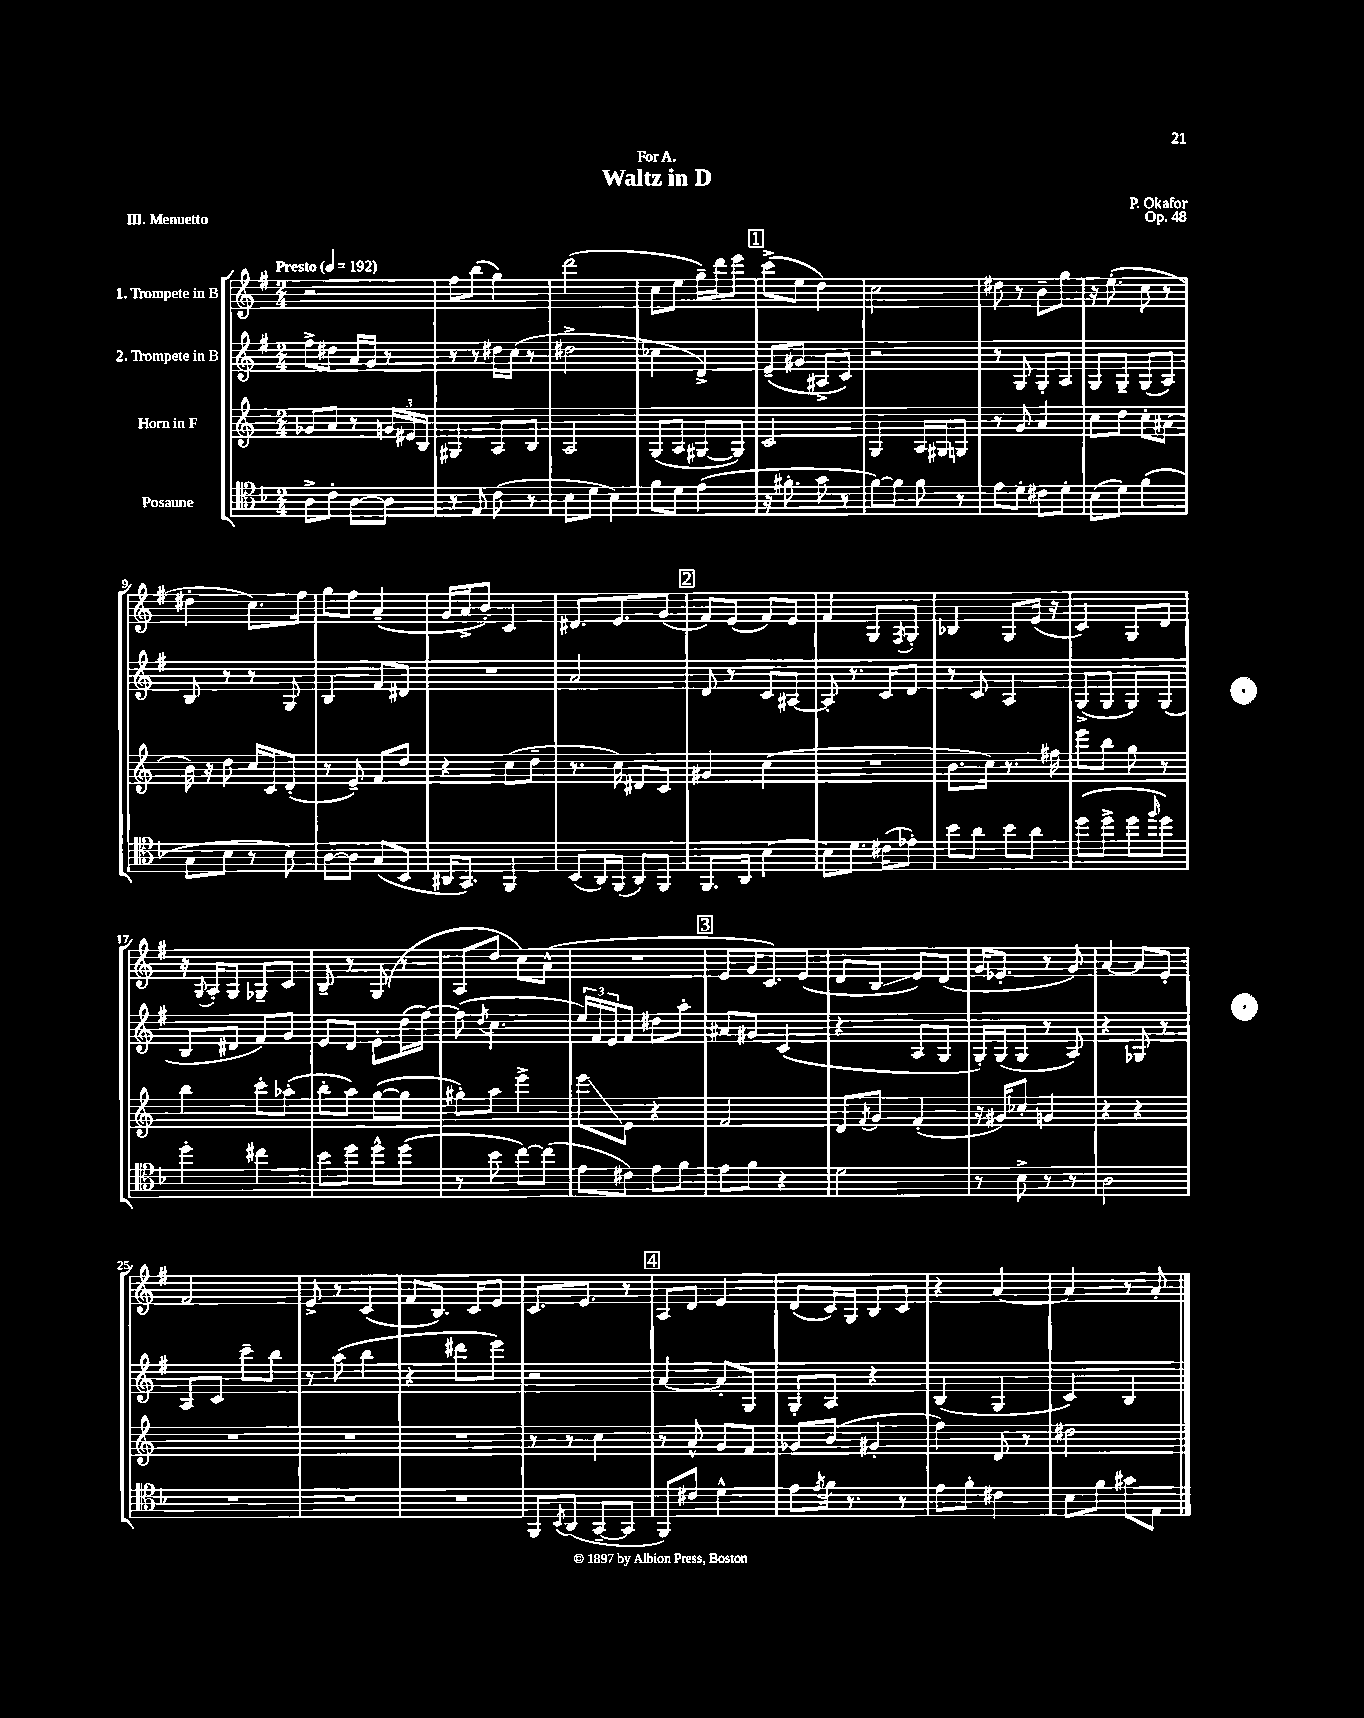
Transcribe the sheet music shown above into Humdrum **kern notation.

**kern	**kern	**kern	**kern
*staff4	*staff3	*staff2	*staff1
*clefC4	*clefG2	*clefG2	*clefG2
*k[b-]	*k[]	*k[f#]	*k[f#]
*M2/4	*M2/4	*M2/4	*M2/4
*MM192	*MM192	*MM192	*MM192
8A^\L	8g-/L	8ff#^\L	2r
8c'\J	8a/J	8dd#\J	.
[8A\L	8r	16a/LL	.
.	.	16g/JJ	.
8A\]J	24g/LL	8r	.
.	24e#/	.	.
.	24B/JJ	.	.
=	=	=	=
8r	4G#/	8r	8ff#\L
8E/	.	8r	(8bb\J
(8c\	8A/L	16dd#\LL	4gg\)
.	.	(16cc\JJ	.
8r	8B/J	8r	.
=	=	=	=
8B-\L	2A/	2dd#^\	(2ddd\
8d\J	.	.	.
4B-\)	.	.	.
=	=	=	=
8f\L	(8G/L	4cc-\	8cc\L
8d\J	8A/J	.	8ee\J
(4e\	[8G#/L	4d^/)	16gg~\LL)
.	.	.	16ddd\J
.	8G#/]J)	.	8eee\J
=	=	=	=
16r	2c/	(8e~/L	(8ccc^\L
8.f#'\	.	.	.
.	.	8g#/J	8ee\J
8g\	.	8A#^/L	4dd\)
8r	.	8c/J)	.
=	=	=	=
[8f\L)	4G/	2r	2cc\
8f\]J	.	.	.
8f\	16A/LL	.	.
.	16G#/J	.	.
8r	8G/J	.	.
=	=	=	=
8e\L	8r	8r	8dd#\
8d'\J	8g/	8G/	8r
8c#\L	4a/	8G'/L	8b~\L
8d'\J	.	8A/J	8gg\J
=	=	=	=
(8B-\L	8cc\L	8G/L	16r
.	.	.	(8.ee'\
8d\J)	8dd\J	8G~/J	.
(4f\	8cc'\L	(8G/L	8cc\
.	(8a#\J	8A/J)	8r
=	=	=	=
8G\L	16b\)	8B/	4dd#'\
.	16r	.	.
8B-\J	8dd\	8r	.
8r	16cc/LL	8r	8.cc\L)
.	16c/J	.	.
8B-\)	(8d'/J	8G/	.
.	.	.	16ff#\Jk
=	=	=	=
[8A\L	8r	4B/	8gg\L
8A\]J	8e~/)	.	8ff#\J
(8G/L	8f/L	8f#/L	(4a~/
8BB-/J	8dd/J	8d#/J	.
=	=	=	=
16AA#/LK	4r	2r	16g/LL
8.GG/J)	.	.	16a^/J
.	.	.	8b'/J)
4FF/	(8cc\L	.	4c/
.	8dd~\J	.	.
=	=	=	=
(8BB-/L	8.r	2a/	8.d#/L
16AA/L)	.	.	.
(16FF/JJ	16cc\)	.	8.e/
8AA/L)	8d#/L	.	.
8FF/J	8c/J	.	(8g/J
=	=	=	=
8.FF/L	4g#/	8d/	8f#/L)
.	.	8r	(8e/J
16AA/Jk	.	.	.
[4B-\	(4cc\	8c/L	8f#/L)
.	.	[8A#/J	8e/J
=	=	=	=
8B-\]L	2r	8A#'/]	4f#/
8.d\J	.	8.r	.
.	.	.	8G/L
(16c#\LK	.	16c/LK	.
.	.	.	8qF#/
8e-'\J)	.	8d/J	8G'/J
=	=	=	=
8b-\L	8.b\L	8r	4B-/
8a\J	.	8c/	.
.	16cc\Jk)	.	.
8b-\L	8.r	4A/	8G/L
8a\J	.	.	(16e/Jk
.	16ff#\	.	16r
=	=	=	=
(8dd\L	8eee\L	(8G^/L	4c/)
8dd^\J	8bb\J	8G/J	.
8dd\L	8gg\	8G/L)	8G/L
16qqff/	.	.	.
8dd\J)	8r	(8G/J	8d/J
=	=	=	=
4dd'\	4bb\	8B/L	16r
.	.	.	8qqG/
.	.	.	16A'/LK
.	.	8d#/J	8G/J
4cc#\	8ccc'\L	8f#/L)	8G-~/L
.	(8aa-'\J	8g/J	8c/J
=	=	=	=
8b-\L	8bb'\L	8e/L	8B~/
8dd\J	8aa\J)	8d/J	8r
8dd^^\L	([8gg\L	8e'\L	(8G/
(8dd\J	8gg\]J	(16dd\L	8r
.	.	[16ff#\JJ)	.
=	=	=	=
8r	8gg#'\L)	(8ff#\]	8A/L
.	.	8qdd/	.
8b-\	8aa\J	4.cc\	8dd/J
[8cc\L)	4eee^\	.	8cc\L)
(8cc\]J	.	.	(8a^^\J
=	=	=	=
8e\L	8eee\L	24ee/LL)	2r
.	.	24f#/	.
.	.	24e/J	.
8c#\J)	8e\J	8f#/J	.
8e\L	4r	8dd#\L	.
8f\J	.	8aa'\J	.
=	=	=	=
8e\L	2f/	8a#/L	8e/L
8f\J	.	8g#/J	16g/K
.	.	.	8.c/)
4r	.	(4c/	.
.	.	.	(8e/J
=	=	=	=
2d\	8d/L	4r	8d/L
.	8qf/	.	.
.	8g/J	.	8B/J
.	(4f'/	8A/L	8e/L)
.	.	8G/J	(8d/J
=	=	=	=
8r	16r	16G'/LL)	16g/LK
.	16g#/LK)	(16G/J	8.e-'/J
8B-^\	8cc-'/J	8G/J	.
8r	4g/	8r	8r
8r	.	8A/)	8g/)
=	=	=	=
2A\	4r	4r	[4a/
.	4r	8G-/	8a/]L
.	.	8r	8e'/J
=	=	=	=
2r	2r	8A/L	2f#/
.	.	8c/J	.
.	.	8ccc~\L	.
.	.	8bb\J	.
=	=	=	=
2r	2r	8r	8e^/
.	.	(8aa\	8r
.	.	4bb\	(4c/
=	=	=	=
2r	2r	4r	8f#/L
.	.	.	8.B/J)
.	.	8ddd#\L	.
.	.	.	16c/LK
.	.	8eee\J)	8e/J
=	=	=	=
8FF/L	8r	2r	8.c/L
8qBB-/	.	.	.
(8AA/J	8r	.	.
.	.	.	8.e/J
[8GG~/L	4cc\	.	.
8GG/]J	.	.	8r
=	=	=	=
8FF/L)	8r	[4a/	8A/L
8c#/J	8a^^/	.	8d/J
4d^^\	8g/L	8a'/]L	4e/
.	8f/J	8G/J	.
=	=	=	=
8e\L	8g-/L	8G'/L	(8d/L
8qe/	.	.	.
16f\Jk	(8b/J	8A/J	16c/L)
8.r	.	.	16G/JJ
.	4g#'/	4r	8B/L
8r	.	.	8c/J
=	=	=	=
8e\L	4ff\)	(4B/	4r
8f'\J	.	.	.
4c#\	8d/	4G/	[4a/
.	8r	.	.
=	=	=	=
8B-\L	2dd#\	4c/)	4a/]
8f\J	.	.	.
8g#\L	.	4B/	8r
8E\J	.	.	8a'/
==	==	==	==
*-	*-	*-	*-
